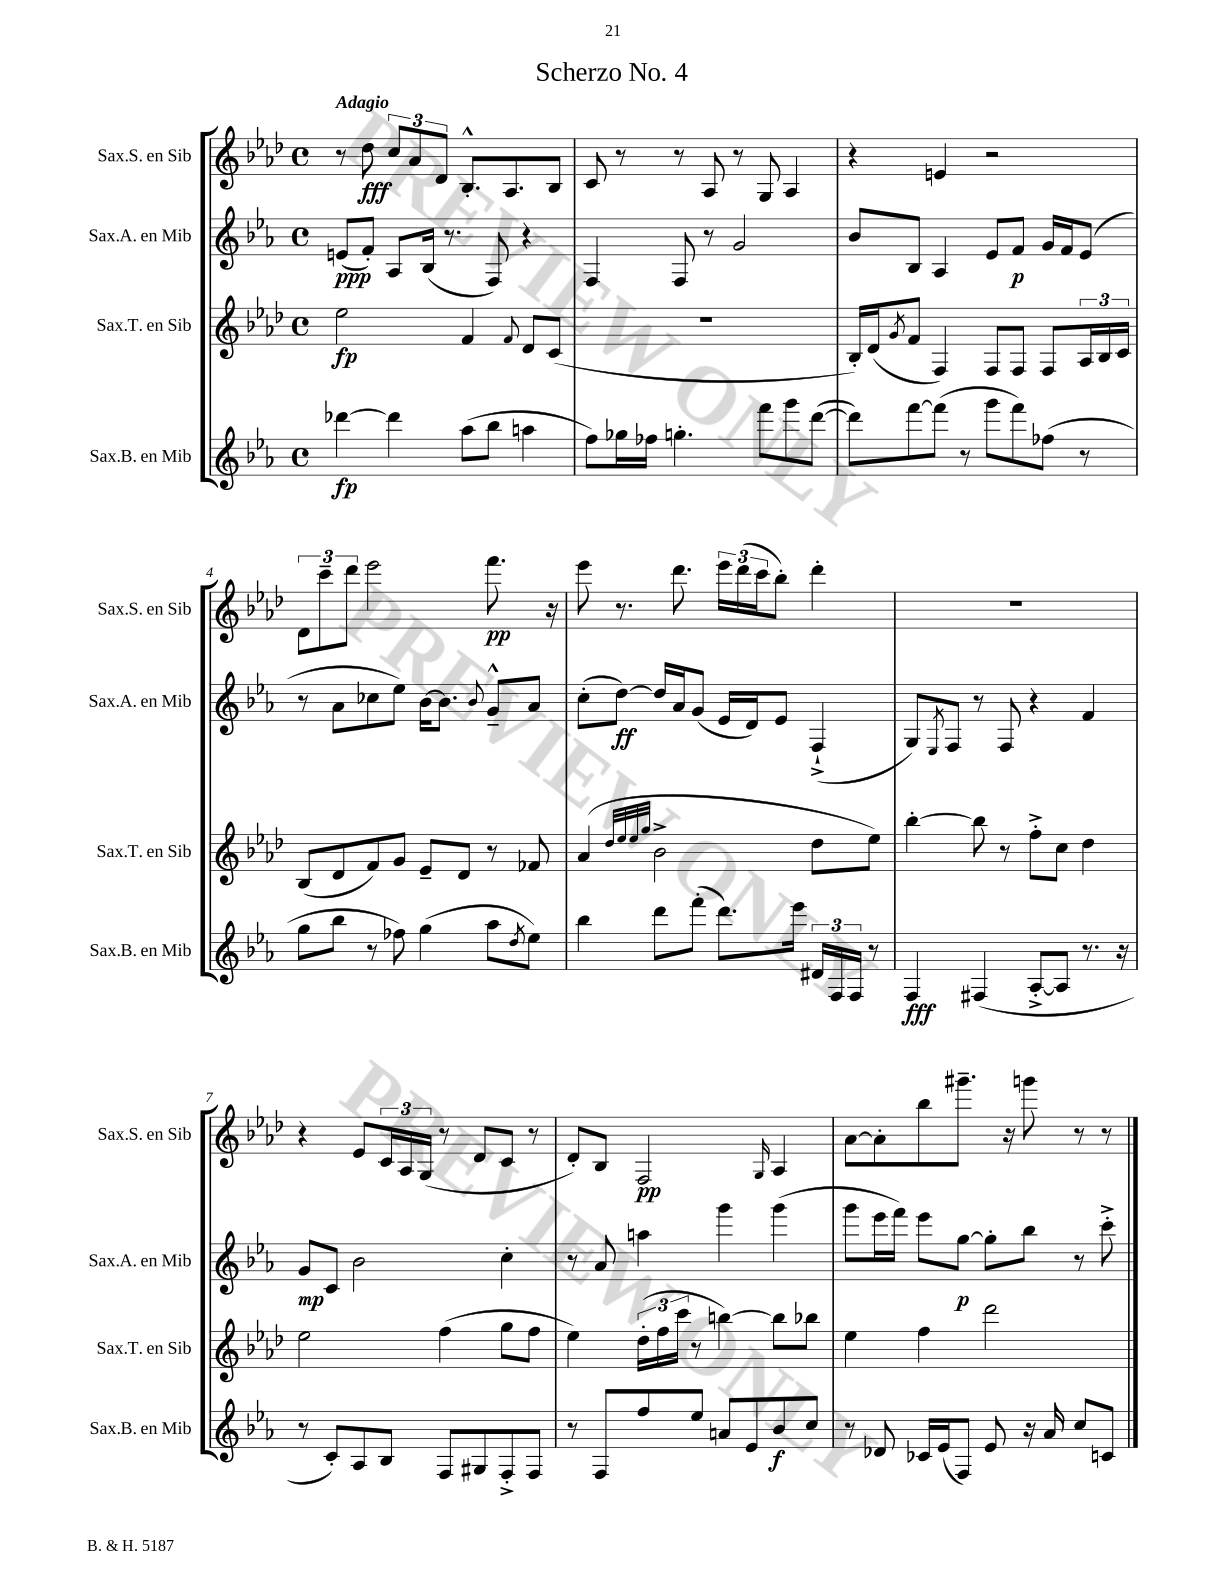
\header { title = "Scherzo No. 4" }
<<
\new StaffGroup <<
\new Staff = "s0" \with { instrumentName = "Sax.S. en Sib" shortInstrumentName = "Sax.S. en Sib" } {
    \clef treble \key aes \major \defaultTimeSignature \time 4/4 \tempo "Adagio"
    r8 des''8\fff \tuplet 3/2 { c''8 aes'8 des'8 } bes8.-.-^ aes8. bes8 |
    c'8 r8 r8 aes8 r8 g8 aes4 |
    r4 e'4 r2 |
    \tuplet 3/2 { des'8 c'''8-- des'''8 } ees'''2 f'''8.\pp r16 |
    ees'''8 r8. des'''8. \tuplet 3/2 { ees'''16 des'''16( c'''16 } bes''8-.) des'''4-. |
    R1 |
    r4 ees'8 \tuplet 3/2 { c'16 aes16 g16( } r8 des'8 c'8 r8 |
    des'8-.) bes8 f2\pp \grace { g16 } aes4 |
    aes'8~ aes'8-. bes''8 gis'''8.-- r16 g'''8 r8 r8 \bar "|." |
}
\new Staff = "s1" \with { instrumentName = "Sax.A. en Mib" shortInstrumentName = "Sax.A. en Mib" } {
    \clef treble \key ees \major \defaultTimeSignature \time 4/4
    e'8\ppp( f'8-.) aes8 bes16( r8. f8) r4 |
    f4 f8 r8 g'2 |
    bes'8 bes8 aes4 ees'8 f'8\p g'16 f'16 ees'8( |
    r8 aes'8 ces''8 ees''8) bes'16~ bes'8. \appoggiatura { bes'8 } g'8---^ aes'8 |
    c''8-.( d''8~\ff) d''16 aes'16 g'8( ees'16 d'16) ees'8 f4-!->( |
    g8) \acciaccatura { ees8 } f8 r8 f8 r4 f'4 |
    g'8\mp c'8 bes'2 c''4-. |
    r8 aes'8 a''4 g'''4 g'''4( |
    g'''8 ees'''16 f'''16) ees'''8 g''8~\p g''8-. bes''8 r8 c'''8-.-> \bar "|." |
}
\new Staff = "s2" \with { instrumentName = "Sax.T. en Sib" shortInstrumentName = "Sax.T. en Sib" } {
    \clef treble \key aes \major \defaultTimeSignature \time 4/4
    ees''2\fp f'4 \appoggiatura { f'8 } des'8 c'8( |
    R1 |
    bes16-.) des'16( \acciaccatura { g'8 } f'8 f4) f8 f8 f8 \tuplet 3/2 { aes16 bes16 c'16 } |
    bes8( des'8 f'8) g'8 ees'8-- des'8 r8 fes'8 |
    aes'4( \grace { des''32 ees''32 ees''32 g''32 } bes'2-> des''8 ees''8) |
    bes''4~-. bes''8 r8 f''8-.-> c''8 des''4 |
    ees''2 f''4( g''8 f''8 |
    ees''4) \tuplet 3/2 { des''16-.( f''16 c'''16 } r8 b''4~) b''8 bes''8 |
    ees''4 f''4 des'''2 \bar "|." |
}
\new Staff = "s3" \with { instrumentName = "Sax.B. en Mib" shortInstrumentName = "Sax.B. en Mib" } {
    \clef treble \key ees \major \defaultTimeSignature \time 4/4
    des'''4~\fp des'''4 aes''8( bes''8 a''4 |
    f''8) ges''16 fes''16 g''4.-. f'''8 g'''8 d'''8~( |
    d'''8) f'''8~ f'''8( r8 g'''8 f'''8) fes''8( r8 |
    g''8 bes''8 r8 fes''8) g''4( aes''8 \acciaccatura { d''8 } ees''8) |
    bes''4 d'''8 f'''8-.( d'''8.) ees'''16 \tuplet 3/2 { dis'16 f16 f16 } r8 |
    f4\fff fis4( aes8~-.-> aes8 r8. r16 |
    r8 c'8-.) aes8 bes8 f8 gis8 f8-.-> f8 |
    r8 f8 f''8 ees''8 a'8 ees'8 bes'8\f c''8 |
    r8 des'8 ces'16 ees'16( f8) ees'8 r16 aes'16 c''8 c'8 \bar "|." |
}
>>
>>
